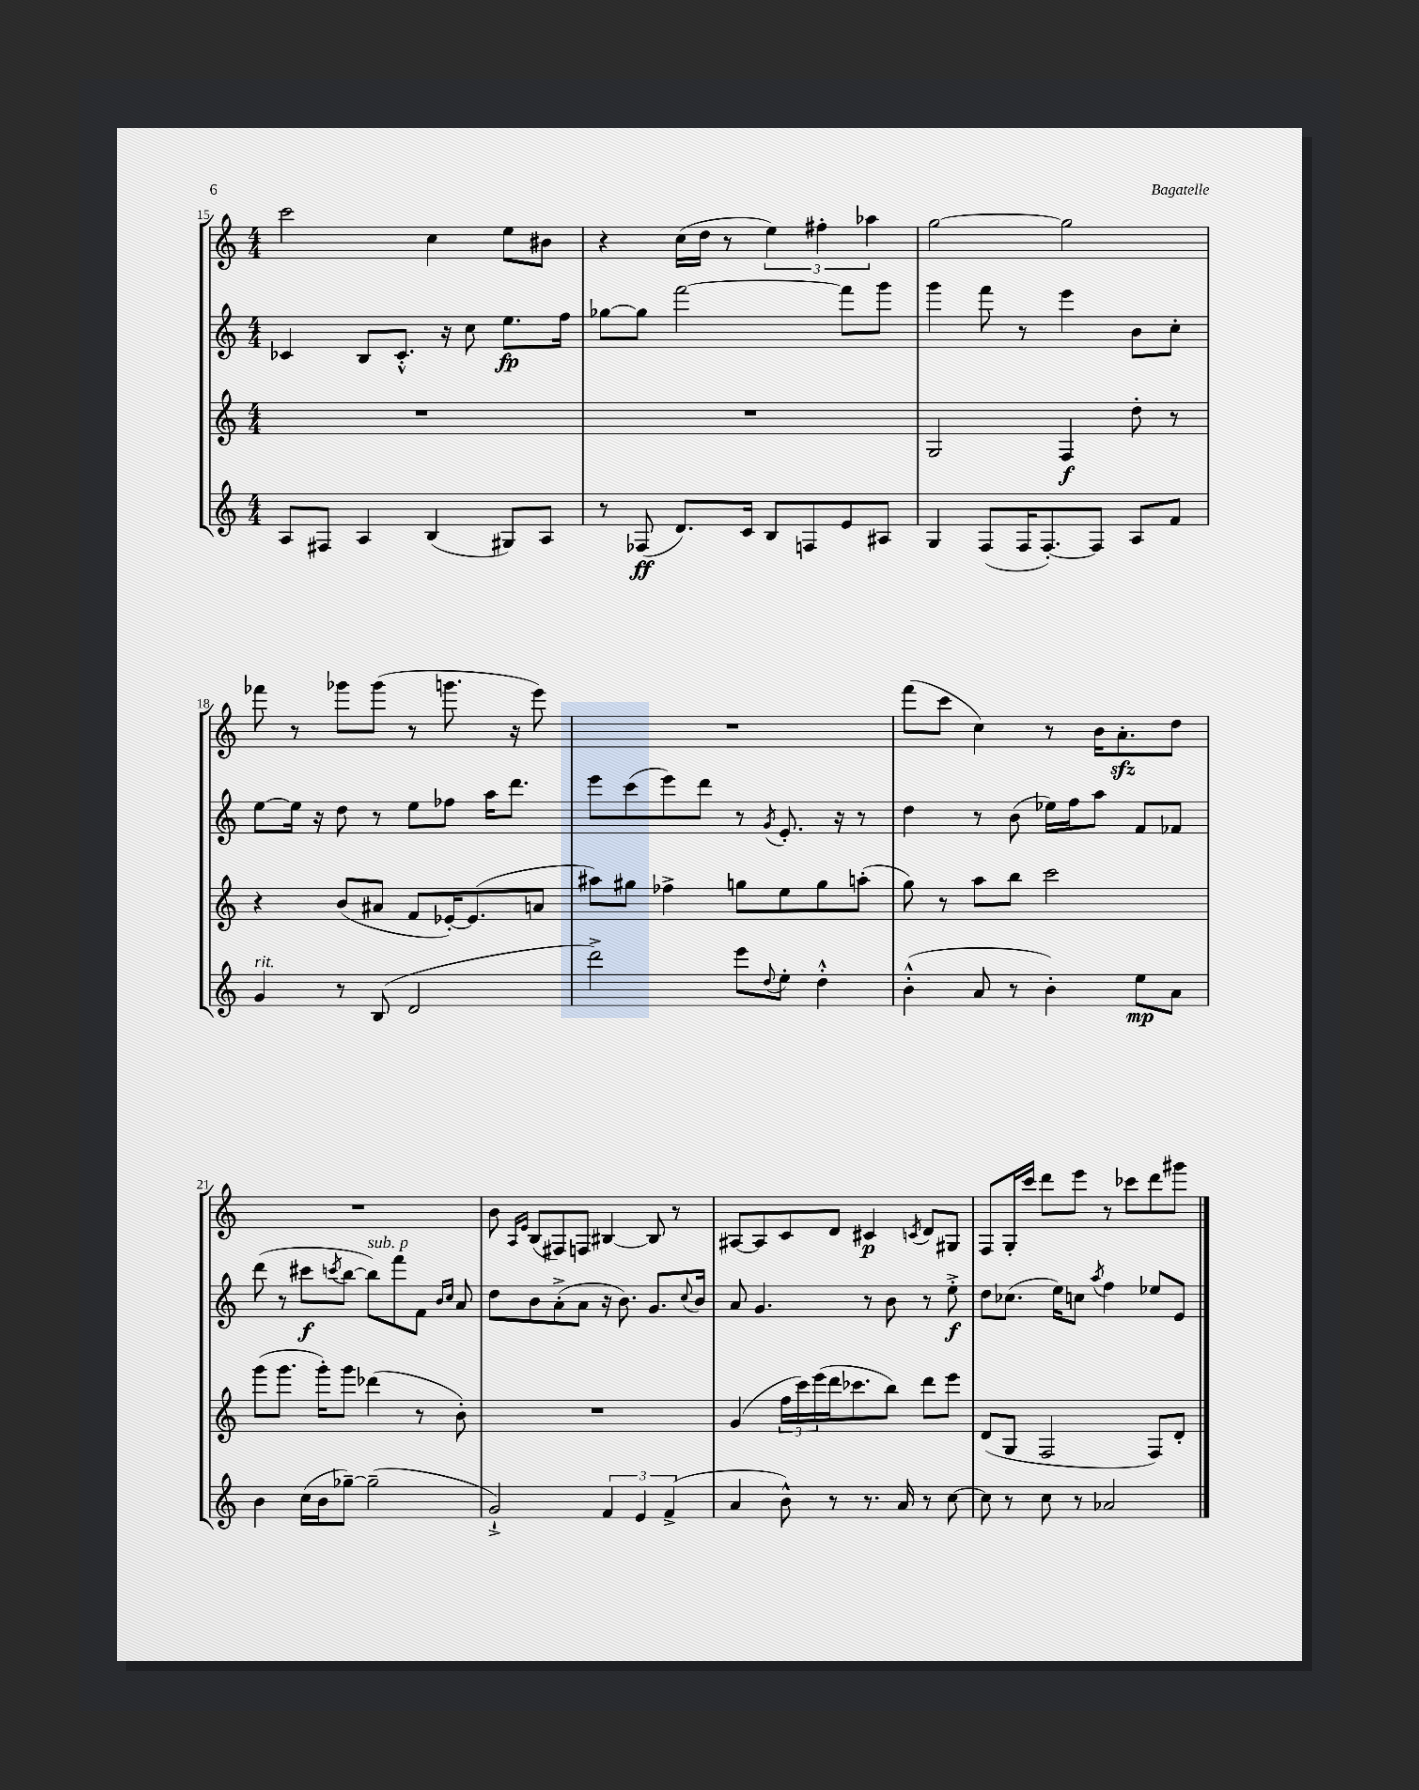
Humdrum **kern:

**kern	**dynam	**kern	**dynam	**kern	**dynam	**kern	**dynam
*part4	*part4	*part3	*part3	*part2	*part2	*part1	*part1
*staff4	*staff4	*staff3	*staff3	*staff2	*staff2	*staff1	*staff1
*clefG2	*	*clefG2	*	*clefG2	*	*clefG2	*
*k[]	*	*k[]	*	*k[]	*	*k[]	*
*M4/4	*	*M4/4	*	*M4/4	*	*M4/4	*
=15	=15	=15	=15	=15	=15	=15	=15
8A/L	.	1r	.	4c-X/	.	2ccc\	.
8F#X/J	.	.	.	.	.	.	.
4A/	.	.	.	8B/L	.	.	.
.	.	.	.	8.c-'^^/J	.	.	.
(4B/	.	.	.	.	.	4cc\	.
.	.	.	.	16r	.	.	.
.	.	.	.	8cc\	.	.	.
8G#X/L)	.	.	.	8.ee\L	fp	8ee\L	.
8A/J	.	.	.	.	.	8b#X\J	.
.	.	.	.	16ff\Jk	.	.	.
=16	=16	=16	=16	=16	=16	=16	=16
8r	.	1r	.	[8gg-X\L	.	4r	.
(8F-X/	ff	.	.	8gg-\J]	.	.	.
8.d/L)	.	.	.	[2fff\	.	(16cc\LL	.
.	.	.	.	.	.	16dd\JJ	.
.	.	.	.	.	.	8r	.
16c/Jk	.	.	.	.	.	.	.
8B/L	.	.	.	.	.	6ee\)	.
8Fn/	.	.	.	.	.	.	.
.	.	.	.	.	.	6ff#X'\	.
8e/	.	.	.	8fff\L]	.	.	.
.	.	.	.	.	.	6aa-X\	.
8A#X/J	.	.	.	8ggg\J	.	.	.
=17	=17	=17	=17	=17	=17	=17	=17
4G/	.	2G/	.	4ggg\	.	[2gg\	.
(8F/L	.	.	.	8fff\	.	.	.
16F/K	.	.	.	8r	.	.	.
[8.F'/)	.	.	.	.	.	.	.
.	.	4F/	f	4eee\	.	2gg\]	.
8F/J]	.	.	.	.	.	.	.
8A/L	.	8dd'\	.	8b\L	.	.	.
8f/J	.	8r	.	8cc'\J	.	.	.
!!LO:LB:g=z
=18	=18	=18	=18	=18	=18	=18	=18
!LO:TX:a:i:t=rit.	!	!	!	!	!	!	!
4g/	.	4r	.	[8ee\L	.	8fff-X\	.
.	.	.	.	16ee\Jk]	.	8r	.
.	.	.	.	16r	.	.	.
8r	.	(8b/L	.	8dd\	.	8ggg-X\L	.
(8B/	.	8a#X/J	.	8r	.	(8ggg-\J	.
2d/	.	8f/L	.	8ee\L	.	8r	.
.	.	[16e-X'/K)	.	8ff-X\J	.	8.gggn\	.
.	.	(8.e-/]	.	.	.	.	.
.	.	.	.	16aa\KL	.	.	.
.	.	.	.	8.ddd\J	.	16r	.
.	.	8an/J	.	.	.	8eee\)	.
=19	=19	=19	=19	=19	=19	=19	=19
2ddd^\)	.	8aa#X\L)	.	8eee\L	.	1r	.
.	.	8gg#X\J	.	(8ccc\	.	.	.
.	.	4ff-X^\	.	8eee\)	.	.	.
.	.	.	.	8ddd\J	.	.	.
8eee\L	.	8ggn\L	.	8r	.	.	.
8qqdd/	.	.	.	8qg/	.	.	.
8ee'\J	.	8ee\	.	8.e'/	.	.	.
4dd'^^\	.	8gg\	.	.	.	.	.
.	.	.	.	16r	.	.	.
.	.	(8aan'\J	.	8r	.	.	.
=20	=20	=20	=20	=20	=20	=20	=20
(4b'^^\	.	8gg\)	.	4dd\	.	(8fff\L	.
.	.	8r	.	.	.	8ccc\J	.
8a/	.	8aa\L	.	8r	.	4cc\)	.
8r	.	8bb\J	.	(8b\	.	.	.
4b'\)	.	2ccc\	.	16ee-X\LL)	.	8r	.
.	.	.	.	16ff\J	.	.	.
.	.	.	.	8aa\J	.	16b\KL	.
.	.	.	.	.	.	8.azz'\	.
8ee\L	mp	.	.	8f/L	.	.	.
8a\J	.	.	.	8f-X/J	.	8dd\J	.
!!LO:LB:g=z
=21	=21	=21	=21	=21	=21	=21	=21
4b\	.	(8ggg\L	.	(8ddd\	.	1r	.
.	.	8.ggg\J	.	8r	.	.	.
(16cc\LL	.	.	.	8ccc#X\L	f	.	.
16b\J	.	16ggg'\KL)	.	.	.	.	.
.	.	.	.	8qcccn/	.	.	.
[8gg-X~\J)	.	8ggg\J	.	[8bb\J	.	.	.
!	!	!	!	!LO:TX:a:i:t=sub. p	!	!	!
(2gg-~\]	.	(4ddd-X\	.	8bb\L])	.	.	.
.	.	.	.	8fff\	.	.	.
.	.	8r	.	8f\J	.	.	.
.	.	.	.	16qqb/LL	.	.	.
.	.	.	.	16qqcc/JJ	.	.	.
.	.	8b'\)	.	8a/	.	.	.
=22	=22	=22	=22	=22	=22	=22	=22
2g`^/)	.	1r	.	8dd\L	.	8b\	.
.	.	.	.	.	.	16qqA/LL	.
.	.	.	.	.	.	16qqe/JJ	.
.	.	.	.	8b\	.	(8B/L	.
.	.	.	.	(8a'^\	.	8F#X/)	.
.	.	.	.	8a\J	.	8Fn/J	.
6f/	.	.	.	16r	.	[4B#X/	.
.	.	.	.	8.b\)	.	.	.
6e/	.	.	.	.	.	.	.
.	.	.	.	8.g/L	.	8B#/]	.
(6f^/	.	.	.	.	.	.	.
.	.	.	.	.	.	8r	.
.	.	.	.	8qqcc/	.	.	.
.	.	.	.	16b/Jk	.	.	.
=23	=23	=23	=23	=23	=23	=23	=23
4a/	.	(4g/	.	8a/	.	[8A#X/L	.
.	.	.	.	4.g/	.	8A#/]	.
8b^^\)	.	24ff\LL	.	.	.	8c/	.
.	.	24ccc\)	.	.	.	.	.
.	.	(24eee\	.	.	.	.	.
8r	.	16ddd\J	.	.	.	8d/J	.
.	.	8.ccc-X\	.	.	.	.	.
8.r	.	.	.	8r	.	4c#X/	p
.	.	8bb\J)	.	8b\	.	.	.
16a/	.	.	.	.	.	.	.
.	.	.	.	.	.	8qcn/	.
8r	.	8ddd\L	.	8r	.	8d/L	.
[8cc\	.	8eee\J	.	8ee'^\	f	8G#X/J	.
=24	=24	=24	=24	=24	=24	=24	=24
8cc\]	.	(8d/L	.	8dd\L	.	8F/L	.
8r	.	8G/J	.	(8.cc-X\J	.	16G'/L	.
.	.	.	.	.	.	16ccc/JJ	.
8cc\	.	2F/	.	.	.	8ddd\L	.
.	.	.	.	16ee\KL)	.	.	.
8r	.	.	.	8ccn\J	.	8eee\J	.
.	.	.	.	8qaa/	.	.	.
2a-X/	.	.	.	4ff\	.	8r	.
.	.	.	.	.	.	8ccc-X\L	.
.	.	8F/L)	.	8ee-X/L	.	8ddd\	.
.	.	8d'/J	.	8e/J	.	8ggg#X\J	.
==	==	==	==	==	==	==	==
*-	*-	*-	*-	*-	*-	*-	*-
